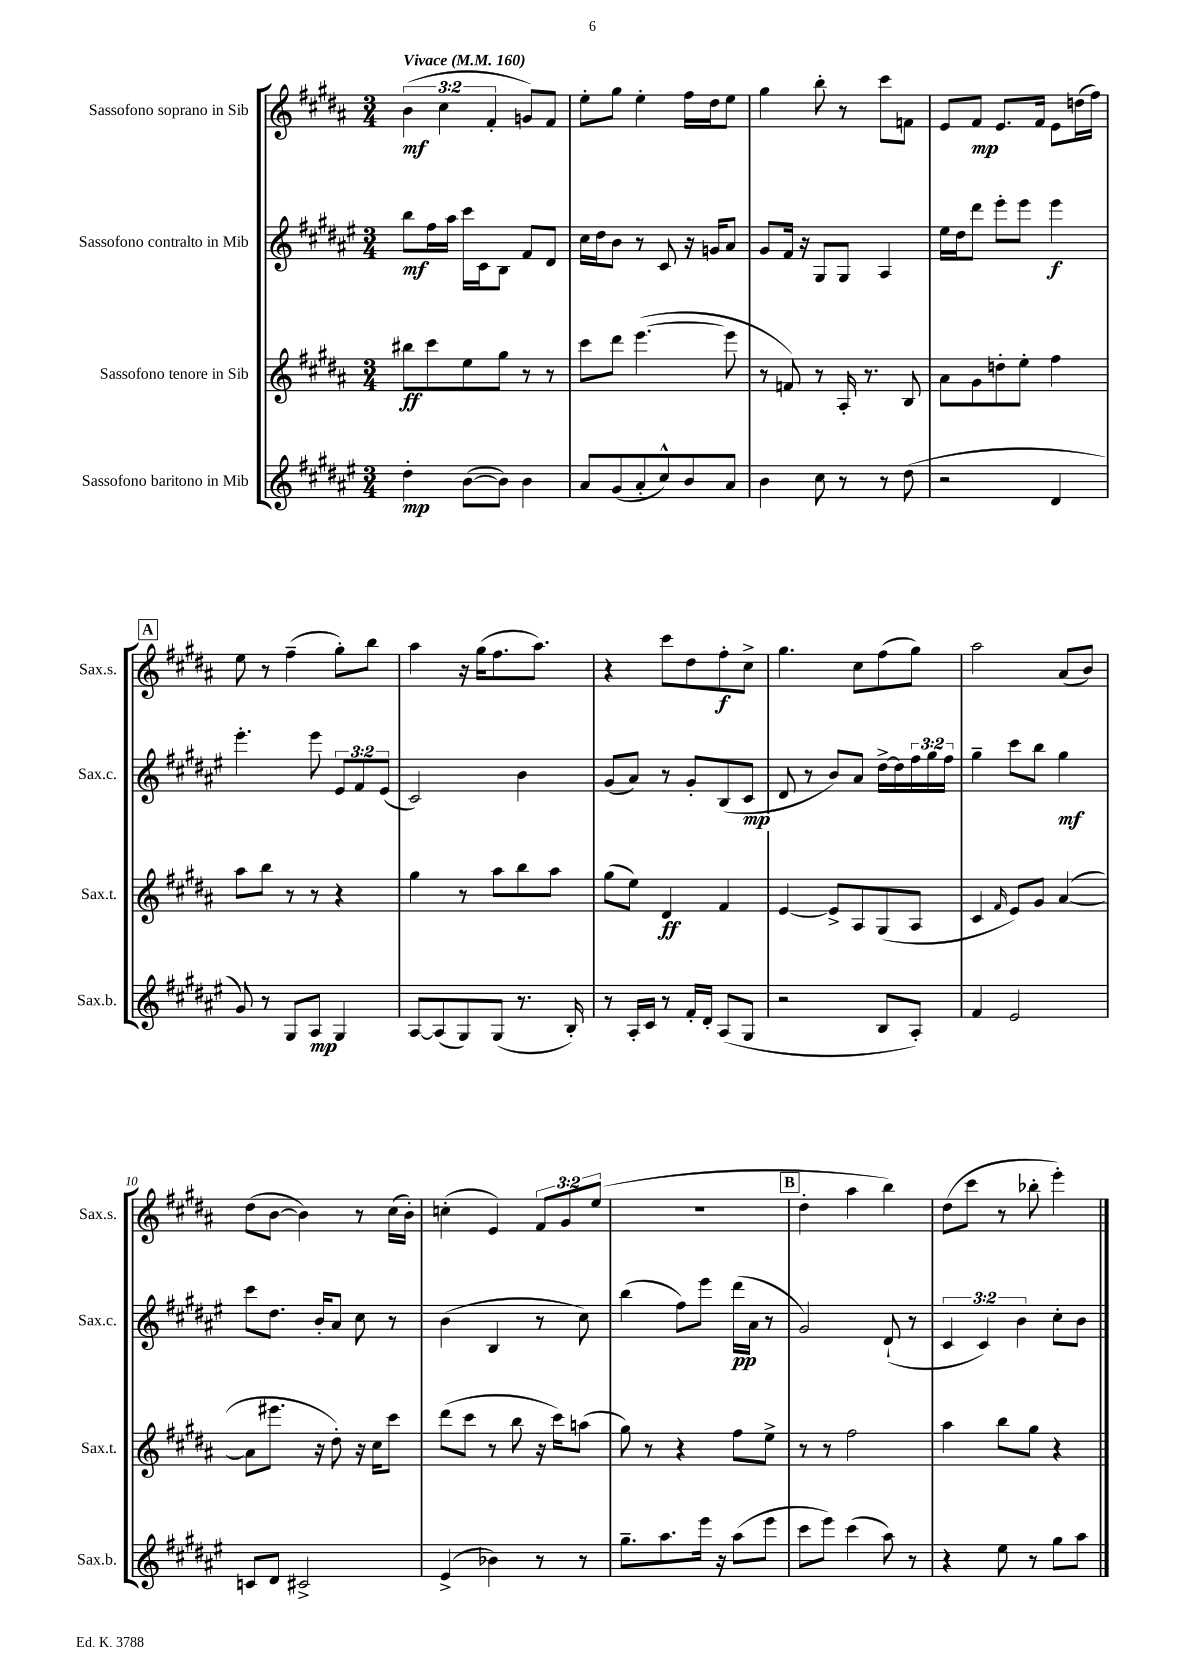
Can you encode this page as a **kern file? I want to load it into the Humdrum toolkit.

**kern	**dynam	**kern	**dynam	**kern	**dynam	**kern	**dynam
*part4	*part4	*part3	*part3	*part2	*part2	*part1	*part1
*staff4	*staff4	*staff3	*staff3	*staff2	*staff2	*staff1	*staff1
*I"Sassofono baritono in Mib	*	*I"Sassofono tenore in Sib	*	*I"Sassofono contralto in Mib	*	*I"Sassofono soprano in Sib	*
*I'Sax.b.	*	*I'Sax.t.	*	*I'Sax.c.	*	*I'Sax.s.	*
*clefG2	*	*clefG2	*	*clefG2	*	*clefG2	*
*k[f#c#g#d#a#e#]	*	*k[f#c#g#d#a#]	*	*k[f#c#g#d#a#e#]	*	*k[f#c#g#d#a#]	*
*M3/4	*	*M3/4	*	*M3/4	*	*M3/4	*
*MM160	*	*MM160	*	*MM160	*	*MM160	*
=1	=1	=1	=1	=1	=1	=1	=1
!	!	!	!	!	!	!LO:TX:a:B:t=Vivace	!
4dd#'\	mp	8bb#X\L	ff	8bb\L	mf	(6b\	mf
.	.	8ccc#\	.	16ff#\L	.	.	.
.	.	.	.	.	.	6cc#\	.
.	.	.	.	16aa#\JJ	.	.	.
([8b\L	.	8ee\	.	16ccc#\LL	.	.	.
.	.	.	.	16c#\J	.	.	.
.	.	.	.	.	.	6f#'/	.
8b\J])	.	8gg#\J	.	8B\J	.	.	.
4b\	.	8r	.	8f#/L	.	8gn/L)	.
.	.	8r	.	8d#/J	.	8f#/J	.
=2	=2	=2	=2	=2	=2	=2	=2
8a#/L	.	8ccc#\L	.	16cc#\LL	.	8ee'\L	.
.	.	.	.	16dd#\J	.	.	.
(8g#/	.	8ddd#\J	.	8b\J	.	8gg#\J	.
8a#'/	.	([4.eee\	.	8r	.	4ee'\	.
8cc#^^/)	.	.	.	8c#/	.	.	.
8b/	.	.	.	16r	.	16ff#\LL	.
.	.	.	.	16gn/KL	.	16dd#\J	.
8a#/J	.	8eee\]	.	8a#/J	.	8ee\J	.
=3	=3	=3	=3	=3	=3	=3	=3
4b\	.	8r	.	8g#/L	.	4gg#\	.
.	.	8fn/)	.	16f#/Jk	.	.	.
.	.	.	.	16r	.	.	.
8cc#\	.	8r	.	8G#/L	.	8bb'\	.
8r	.	16A#'/	.	8G#/J	.	8r	.
.	.	8.r	.	.	.	.	.
8r	.	.	.	4A#/	.	8ccc#\L	.
(8dd#\	.	8B/	.	.	.	8fn\J	.
=4	=4	=4	=4	=4	=4	=4	=4
2r	.	8a#\L	.	16ee#\LL	.	8e/L	.
.	.	.	.	16dd#\J	.	.	.
.	.	8g#\	.	8ddd#\J	.	8f#/J	mp
.	.	8ddn'\	.	8eee#'\L	.	8.e/L	.
.	.	8ee'\J	.	8eee#\J	.	.	.
.	.	.	.	.	.	16f#/Jk	.
4d#/	.	4ff#\	.	4eee#\	f	8e\L	.
.	.	.	.	.	.	(16ddn\L	.
.	.	.	.	.	.	16ff#\JJ)	.
!!LO:LB:g=z
!!LO:REH:place=s1:t=A
=5	=5	=5	=5	=5	=5	=5	=5
8g#/)	.	8aa#\L	.	4.eee#'\	.	8ee\	.
8r	.	8bb\J	.	.	.	8r	.
8G#/L	.	8r	.	.	.	(4ff#~\	.
8A#/J	mp	8r	.	8eee#\	.	.	.
4G#/	.	4r	.	12e#/L	.	8gg#'\L)	.
.	.	.	.	12f#/	.	.	.
.	.	.	.	.	.	8bb\J	.
.	.	.	.	(12e#/J	.	.	.
=6	=6	=6	=6	=6	=6	=6	=6
[8A#/L	.	4gg#\	.	2c#/)	.	4aa#\	.
(8A#/]	.	.	.	.	.	.	.
8G#/)	.	8r	.	.	.	16r	.
.	.	.	.	.	.	(16gg#\KL	.
(8G#/J	.	8aa#\L	.	.	.	8.ff#\	.
8.r	.	8bb\	.	4b\	.	.	.
.	.	.	.	.	.	8.aa#\J)	.
.	.	8aa#\J	.	.	.	.	.
16B'/)	.	.	.	.	.	.	.
=7	=7	=7	=7	=7	=7	=7	=7
8r	.	(8gg#\L	.	(8g#/L	.	4r	.
16A#'/LL	.	8ee\J)	.	8a#/J)	.	.	.
16c#/JJ	.	.	.	.	.	.	.
8r	.	4d#/	ff	8r	.	8ccc#\L	.
16f#'/LL	.	.	.	8g#'/L	.	8dd#\	.
16d#'/JJ	.	.	.	.	.	.	.
(8A#/L	.	4f#/	.	(8B/	.	8ff#'\	f
8G#/J	.	.	.	8c#/J	mp	8cc#^\J	.
=8	=8	=8	=8	=8	=8	=8	=8
2r	.	[4e/	.	8d#/	.	4.gg#\	.
.	.	.	.	8r	.	.	.
.	.	8e^/L]	.	8b/L)	.	.	.
.	.	8A#/	.	8a#/J	.	8cc#\L	.
8B/L	.	(8G#/	.	[16dd#^\LL	.	(8ff#\	.
.	.	.	.	16dd#\]	.	.	.
8A#'/J)	.	8A#/J	.	24ff#\	.	8gg#\J)	.
.	.	.	.	24gg#\	.	.	.
.	.	.	.	24ff#\JJ	.	.	.
=9	=9	=9	=9	=9	=9	=9	=9
4f#/	.	4c#/	.	4gg#~\	.	2aa#\	.
.	.	16qqf#/	.	.	.	.	.
2e#/	.	8e/L)	.	8ccc#\L	.	.	.
.	.	8g#/J	.	8bb\J	.	.	.
.	.	([4a#/	.	4gg#\	mf	(8a#/L	.
.	.	.	.	.	.	8b/J)	.
!!LO:LB:g=z
=10	=10	=10	=10	=10	=10	=10	=10
8cn/L	.	8a#\L]	.	8ccc#\L	.	(8dd#\L	.
8d#/J	.	8.eee#X\J	.	8.dd#\J	.	[8b\J	.
2c#X^/	.	.	.	.	.	4b\])	.
.	.	16r	.	16b'/KL	.	.	.
.	.	8dd#'\)	.	8a#/J	.	.	.
.	.	16r	.	8cc#\	.	8r	.
.	.	16cc#\KL	.	.	.	.	.
.	.	8ccc#\J	.	8r	.	(16cc#\LL	.
.	.	.	.	.	.	16b'\JJ)	.
=11	=11	=11	=11	=11	=11	=11	=11
(4e#^/	.	(8ddd#\L	.	(4b\	.	(4ccn'\	.
.	.	8ccc#\J	.	.	.	.	.
4b-X\)	.	8r	.	4B/	.	4e/)	.
.	.	8bb\	.	.	.	.	.
8r	.	16r	.	8r	.	12f#/L	.
.	.	16ccc#\KL)	.	.	.	.	.
.	.	.	.	.	.	12g#/	.
8r	.	(8aan\J	.	8cc#\)	.	.	.
.	.	.	.	.	.	(12ee/J	.
=12	=12	=12	=12	=12	=12	=12	=12
8.gg#~\L	.	8gg#\)	.	(4bb\	.	2.r	.
.	.	8r	.	.	.	.	.
8.aa#\	.	.	.	.	.	.	.
.	.	4r	.	8ff#\L)	.	.	.
16eee#\Jk	.	.	.	8eee#\J	.	.	.
16r	.	.	.	.	.	.	.
(8aa#\L	.	8ff#\L	.	(16ddd#\LL	pp	.	.
.	.	.	.	16a#\JJ	.	.	.
8eee#\J	.	8ee^\J	.	8r	.	.	.
!!LO:REH:place=s1:t=B
=13	=13	=13	=13	=13	=13	=13	=13
8ccc#\L	.	8r	.	2g#/)	.	4dd#'\	.
8eee#\J)	.	8r	.	.	.	.	.
(4ccc#\	.	2ff#\	.	.	.	4aa#\	.
8aa#\)	.	.	.	(8d#`/	.	4bb\)	.
8r	.	.	.	8r	.	.	.
=14	=14	=14	=14	=14	=14	=14	=14
4r	.	4aa#\	.	6c#/	.	(8dd#\L	.
.	.	.	.	.	.	8ccc#\J	.
.	.	.	.	6c#/)	.	.	.
8ee#\	.	8bb\L	.	.	.	8r	.
.	.	.	.	6b\	.	.	.
8r	.	8gg#\J	.	.	.	8bb-X'\	.
8gg#\L	.	4r	.	8cc#'\L	.	4eee'\)	.
8aa#\J	.	.	.	8b\J	.	.	.
==	==	==	==	==	==	==	==
*-	*-	*-	*-	*-	*-	*-	*-
